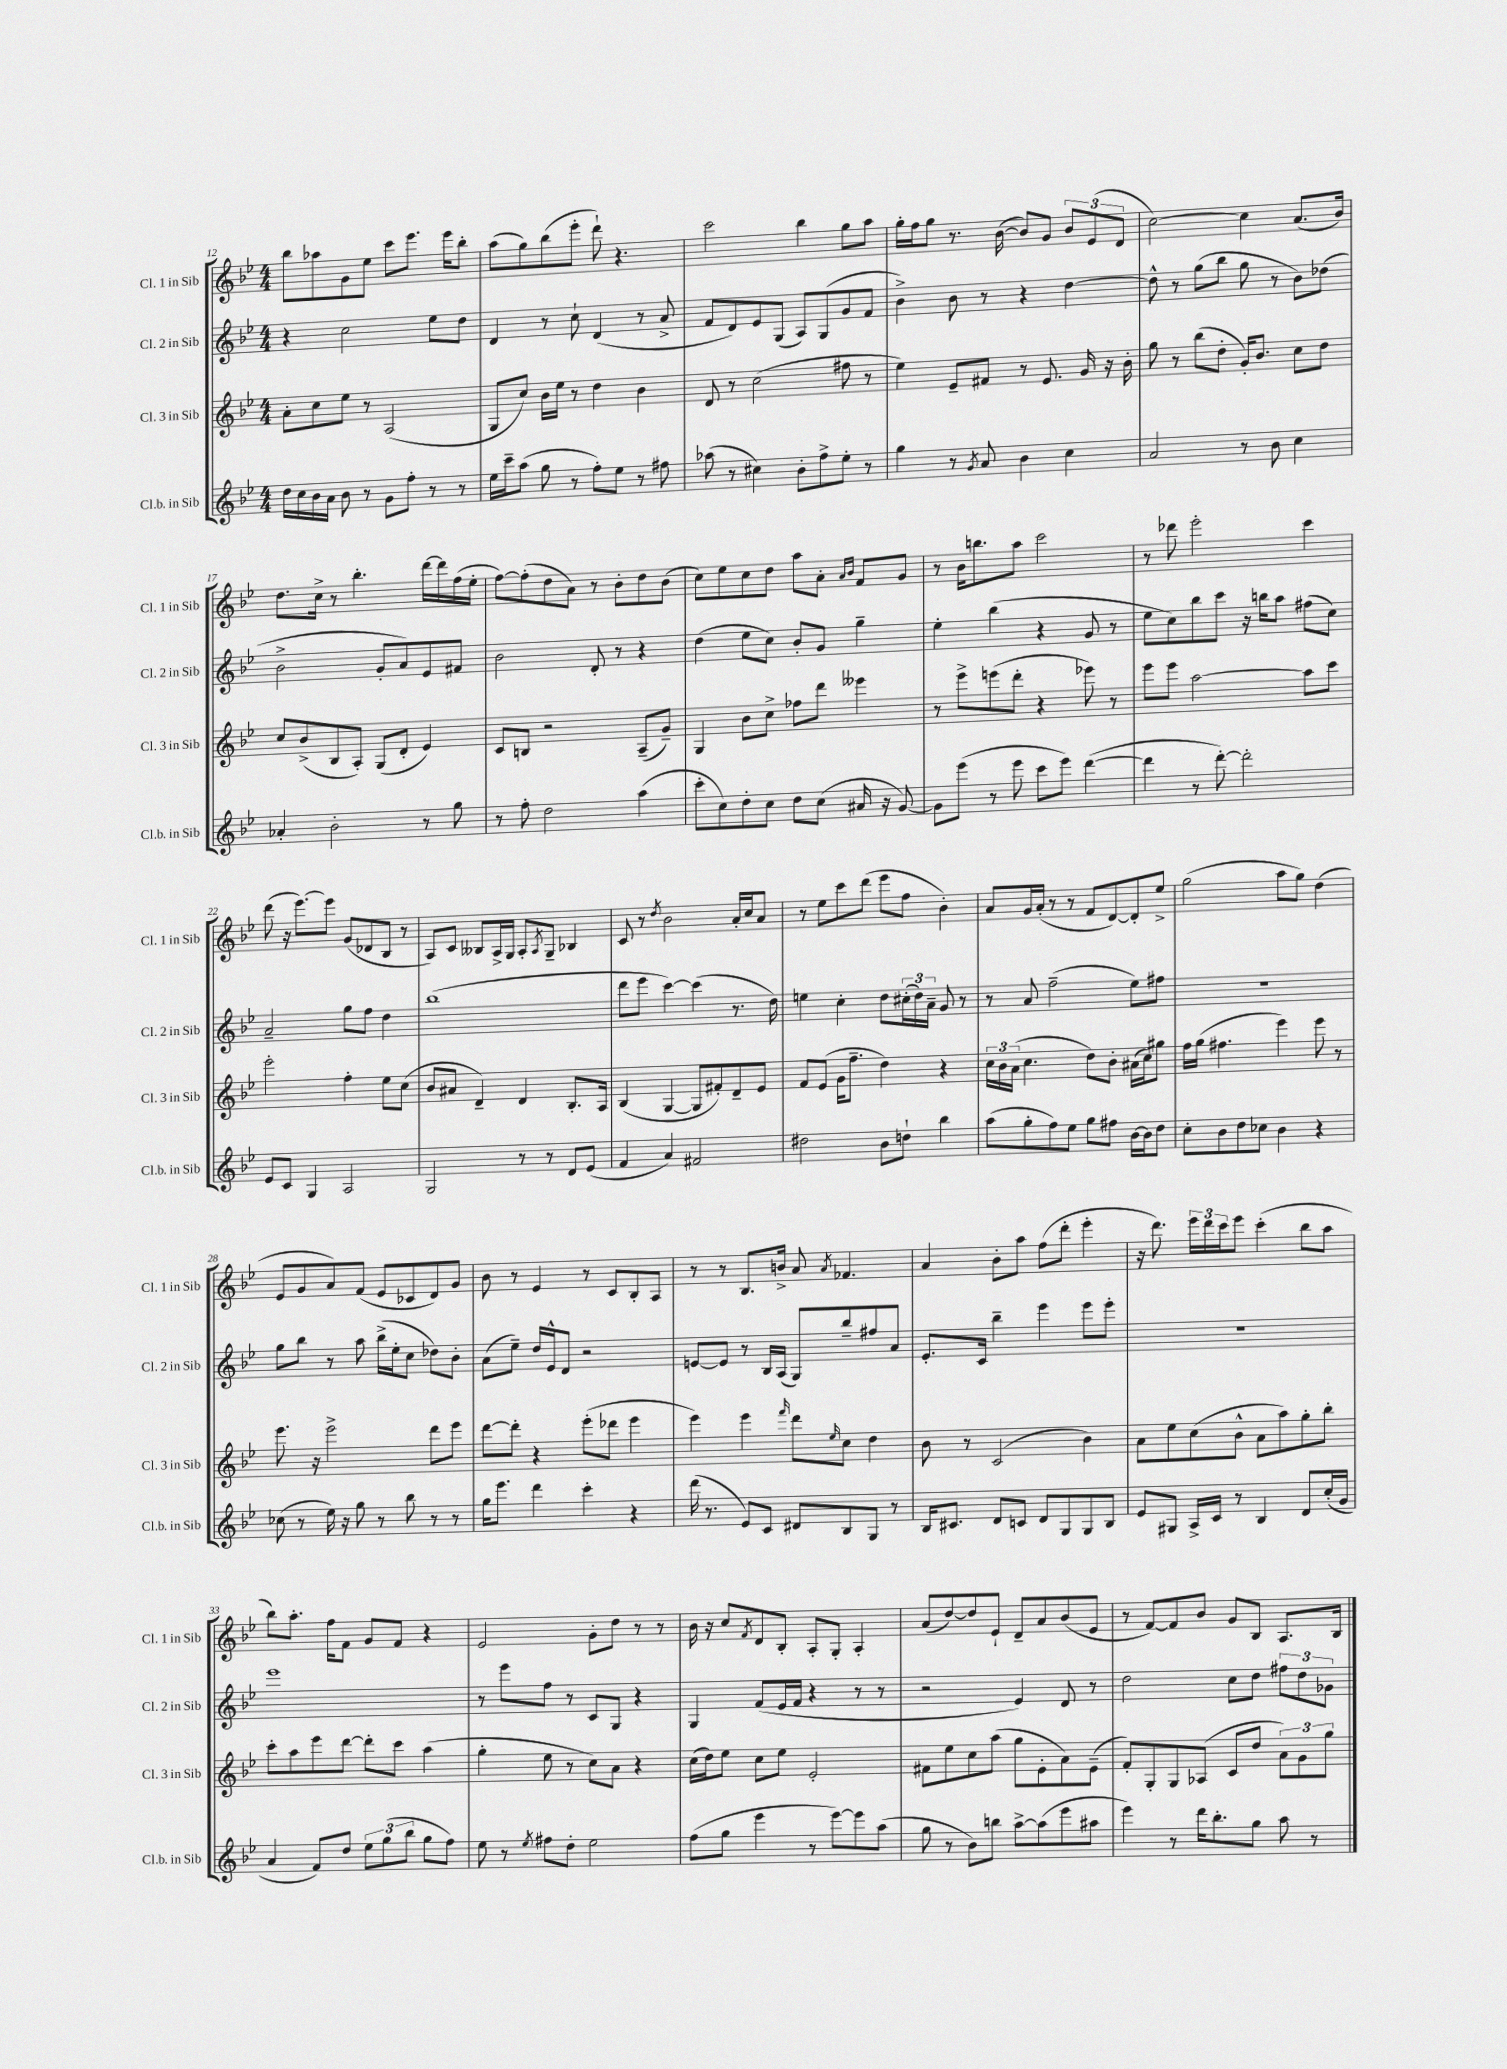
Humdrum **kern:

**kern	**kern	**kern	**kern
*staff4	*staff3	*staff2	*staff1
*clefG2	*clefG2	*clefG2	*clefG2
*k[b-e-]	*k[b-e-]	*k[b-e-]	*k[b-e-]
*M4/4	*M4/4	*M4/4	*M4/4
16dd	8a'	4r	8bb-
16cc	.	.	.
16b-	8cc	.	8aa-
16a	.	.	.
8b-	8ee-	2cc	8g
8r	8r	.	8ee-
8g	(2A	.	8ccc
8ff'	.	.	8.eee-
8r	.	8ee-	.
.	.	.	16eee-
8r	.	8dd	8bb-'
=	=	=	=
16ee-	8G	4d	(8aa
16ccc~	.	.	.
(8aa	8cc)	.	8gg)
8gg	16b-	8r	(8bb-
.	16ee-	.	.
8r	8r	8cc`	8eee-'
8ff')	4dd	(4d	8ddd`)
8ee-	.	.	4.r
8r	4b-	8r	.
8ff#	.	8a^	.
=	=	=	=
(8aa-	8d	8f	2ccc
8r	8r	8d)	.
4cc#)	(2cc	8e-	.
.	.	(8G	.
8b-'	.	8A)	4bb-
8ff^	.	(8G	.
8ee-'	8ff#	8g	8gg
8r	8r	8f	8aa
=	=	=	=
4gg	4ee-)	4b-^)	16gg'
.	.	.	16ff
.	.	.	8gg
8r	8e-~	8b-	8.r
8qg	.	.	.
8a	8f#	8r	.
.	.	.	([16b-
4b-	8r	4r	8b-])
.	8.e-	.	8g
4cc	.	[4dd	12b-
.	16g	.	.
.	.	.	(12e-
.	16r	.	.
.	.	.	12d
.	16b-'	.	.
=	=	=	=
2a	8gg	8dd^^]	[2cc)
.	8r	8r	.
.	(8bb-	(8gg	.
.	8dd'	8bb-	.
8r	16g')	8gg	4cc]
.	8.b-	.	.
8b-	.	8r	.
4cc	8cc	8b-)	(8.a
.	8dd	(8dd-	.
.	.	.	16b-)
=	=	=	=
4a-'	8cc	2b-^	8.dd
.	(8b-^	.	.
.	.	.	16cc^
2b-'	8B-	.	8r
.	8A')	.	4.bb-'
.	(8G	8g'	.
.	8d'	8a)	.
8r	4e-)	8e-	[16ddd
.	.	.	16ddd]
8gg	.	8f#	(16ff
.	.	.	16ee-'
=	=	=	=
8r	8c	2b-	[8ff)
8ff'	8B	.	(8ff']
2dd	2r	.	8dd
.	.	.	8a)
.	.	8d'	8r
.	.	8r	8b-'
(4aa	(8A~	4r	8dd
.	8g~)	.	(8b-
=	=	=	=
8ccc'	4G	(4dd	8cc)
8cc)	.	.	8ee-
8dd'	8b-	8ee-	8cc
8cc	8cc^	8cc)	8dd
8dd	8ff-	8b-'	8aa
(8cc	8ddd	8g	8a'
.	.	.	16qqa
.	.	.	16qqb-
16a#	4eee--	4gg~	8f
16r	.	.	.
[8g)	.	.	8g
=	=	=	=
8g]	8r	4ee-'	8r
(8eee-	8eee-^	.	16b-
.	.	.	8.bb
8r	(8eee	(4bb-	.
8eee-	8ddd'	.	8aa
8ccc	4r	4r	2ccc
8eee-)	.	.	.
([4ddd	8eee-)	8g	.
.	8r	8r	.
=	=	=	=
4ddd]	8eee-	8ee-	8r
.	8eee-	8cc)	8ddd-
8r	[2aa	8bb-	2eee-'
[8ddd')	.	8ccc	.
2ddd']	.	16r	.
.	.	16bb	.
.	.	8aa	.
.	8aa]	(8ff#	4ccc
.	8ccc	8cc)	.
=	=	=	=
8e-	2eee-'	2a~	(8ddd
8c	.	.	16r
.	.	.	[8.eee-)
4G	.	.	.
.	.	.	8eee-]
2A	4ff'	8gg	(8g
.	.	8ff	8d-
.	8ee-	4dd	8B-
.	(8cc	.	8r
=	=	=	=
2G	8b-	(1bb-	8A)
.	8a#	.	8c
.	4d~)	.	8B--
.	.	.	16A^
.	.	.	16G
8r	4d	.	8A'
.	.	.	8qA
8r	.	.	8G~
8d	8.B-'	.	4B-
(8e-	.	.	.
.	16A	.	.
=	=	=	=
4f	(4B-	8ddd	8c
.	.	8eee-	8r
.	.	.	8qdd
4a)	[4G	[4ccc)	2b-
2f#	8G]	(4ccc]	.
.	8f#')	.	.
.	8d~	8.r	16a'
.	.	.	16cc
.	8e-	.	8a
.	.	16dd)	.
=	=	=	=
2dd#	8f	4ee	8r
.	(8e-	.	8ee-
.	16g	4cc'	8ccc
.	8.ff~	.	.
.	.	.	(8ddd
8b-	4dd)	8dd	8eee-
8dd`	.	(24cc#'	8ff
.	.	24dd)	.
.	.	24a~	.
4bb-	4r	8g	4b-')
.	.	8r	.
=	=	=	=
(8aa	24cc	8r	8a
.	24b-	.	.
.	(24a	.	.
8gg'	4.cc	8a	16g
.	.	.	(16a'
8ff)	.	(2ff~	8r
8ee-	.	.	8r
8gg	8dd)	.	8f
8ff#	8b-'	.	[8d)
[16b-	(16a#	8ee-)	8d']
16b-]	16cc)	.	.
8dd	8gg#	8ff#	8ee-^
=	=	=	=
8cc'	16ff	1r	(2gg
.	(16gg	.	.
8b-	4.ff#	.	.
8dd	.	.	.
8cc-	.	.	.
4b-	4eee-)	.	8aa
.	.	.	8gg)
4r	8eee-	.	(4dd
.	8r	.	.
=	=	=	=
(8cc-	8.eee-	8gg	8e-
8r	.	8bb-	8g
.	16r	.	.
16ee-)	2eee-^	8r	8a)
16r	.	.	.
8gg	.	8aa	(8f
8r	.	(16bb-^	8e-
.	.	16ee-'	.
8bb-	.	8cc	8c-
8r	8ddd	8dd-)	8d)
8r	8eee-	8b-'	8g
=	=	=	=
16gg	[8ddd	(8a	8b-
8.eee-	.	.	.
.	8ddd']	8ee-~)	8r
4ddd	4r	16dd	4e-
.	.	16e-^^	.
.	.	8d	.
4ccc'	(8eee-'	2r	8r
.	8ddd-	.	8c
4r	4eee-	.	8B-'
.	.	.	8A
=	=	=	=
(16ddd	4eee-)	[8e	8r
8.r	.	.	.
.	.	8e]	8r
8e-)	4eee-	8r	8.B-
8c	.	16B-	.
.	.	(16A	16b^
.	16qqfff	.	.
8d#	8ddd	8G)	8a
.	16qqee-	.	8qa
8B-	8cc	8bb-~	4.f-
8G	4dd	8ff#	.
8r	.	8a	.
=	=	=	=
16B-	8b-	8.e-'	4a
8.c#	.	.	.
.	8r	.	.
.	.	16c	.
8d	(2c	4bb-~	8b-'
8c	.	.	8aa
8d	.	4eee-	(8ff
8G	.	.	8ddd'
8G	4b-)	8eee-	4eee-'
8B-	.	8eee-'	.
=	=	=	=
8e-	8a	1r	16r
.	.	.	8.ddd)
8G#	8ee-	.	.
16A^	(8cc	.	24eee-
.	.	.	24ddd
16c	.	.	.
.	.	.	24ccc
8r	8b-^^	.	8eee-
4B-	8a	.	(4ccc'
.	8aa)	.	.
8d	8gg'	.	8bb-
(16cc'	8bb-'	.	8aa
16g	.	.	.
=	=	=	=
4a	8ccc'	1eee-	8bb-)
.	8aa	.	8.aa'
8f)	8eee-	.	.
.	.	.	16ff
8dd	[8ddd	.	8f
12ee-	8ddd']	.	8g
(12gg	.	.	.
.	8ccc	.	8f
12bb-	.	.	.
8gg	(4aa	.	4r
8ff)	.	.	.
=	=	=	=
8ee-	4gg'	8r	2e-
8r	.	8eee-	.
8qee-	.	.	.
8ff#	8ee-	8ff	.
8dd'	8r	8r	.
2ee-	8cc)	8c	8g'
.	8a	8G	8dd
.	4r	4r	8r
.	.	.	8r
=	=	=	=
(8ff	(16cc	4G	16b-
.	16dd)	.	16r
8gg	8ee-	.	8cc
.	.	.	8qf
4eee-	8cc	(8f	8d
.	8ee-	16e-	8B-'
.	.	16f	.
8r	2e-'	4r	8A'
[8eee-)	.	.	8G'
8eee-]	.	8r	4A'
(8aa	.	8r	.
=	=	=	=
8gg	8f#	2r	(8a
8r	8ee-	.	[8dd)
8b-)	8cc	.	8dd]
8bb	(8aa	.	8e-`
[8aa^	8gg	4e-)	8d~
(8aa]	8e-'	.	8a
8eee-	8a)	8d	(8b-
8aa#	(8e-~	8r	8e-
=	=	=	=
4eee-)	8f')	2dd	8r
.	8G'	.	[8f)
8r	8G	.	8f]
16ddd	(8A-	.	8b-
8.bb-'	.	.	.
.	8c	8cc	8g
8gg	8dd	8dd	8B-
8aa	12a)	12ff#	8.A
.	12g	12dd	.
8r	.	.	.
.	12gg	12g-	.
.	.	.	16B-
==	==	==	==
*-	*-	*-	*-
